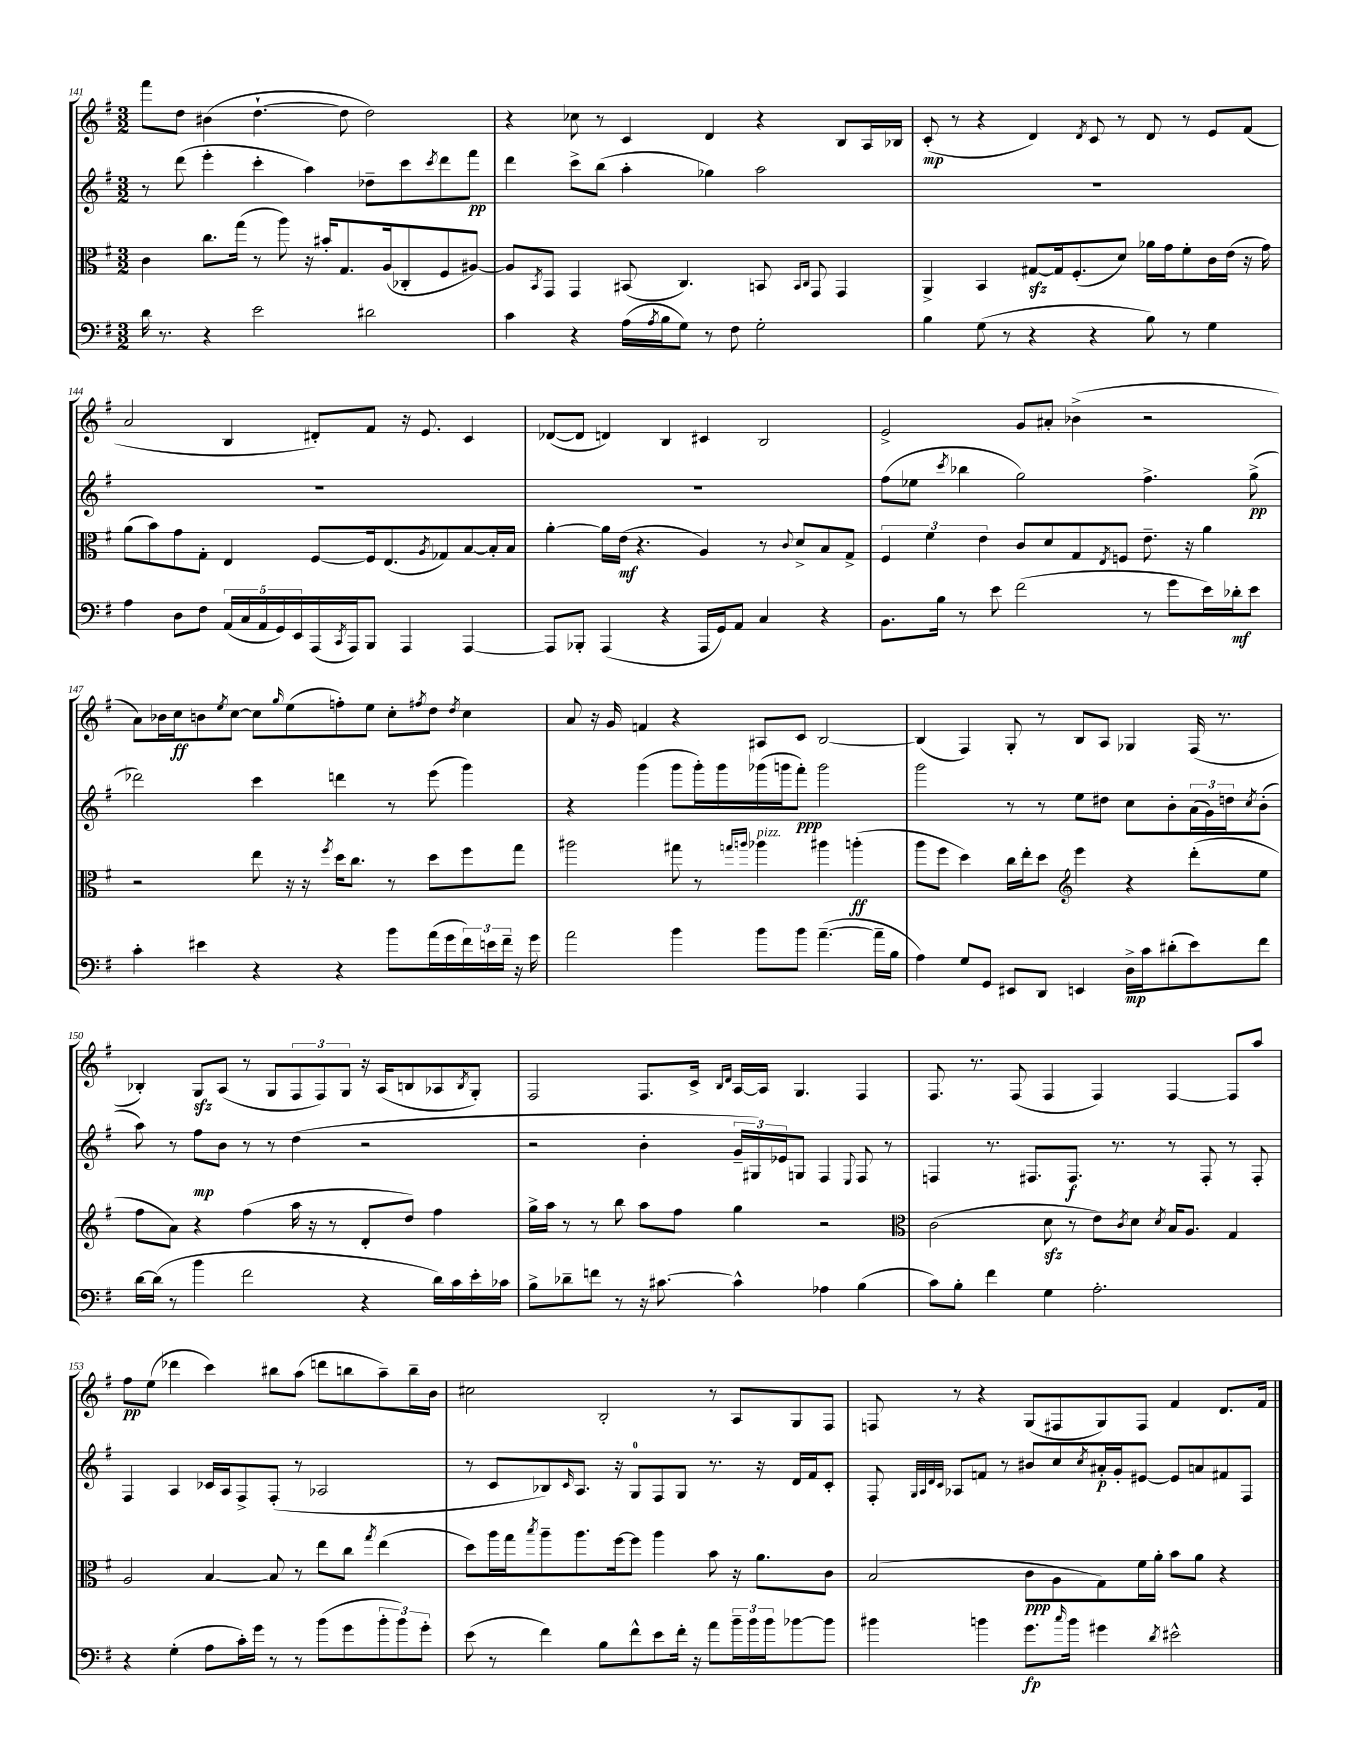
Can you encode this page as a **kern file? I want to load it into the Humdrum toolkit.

**kern	**dynam	**kern	**dynam	**kern	**dynam	**kern	**dynam
*part4	*part4	*part3	*part3	*part2	*part2	*part1	*part1
*staff4	*staff4	*staff3	*staff3	*staff2	*staff2	*staff1	*staff1
*clefF4	*	*clefC3	*	*clefG2	*	*clefG2	*
*k[f#]	*	*k[f#]	*	*k[f#]	*	*k[f#]	*
*M3/2	*	*M3/2	*	*M3/2	*	*M3/2	*
=141	=141	=141	=141	=141	=141	=141	=141
16d\	.	4c\	.	8r	.	8fff#\L	.
8.r	.	.	.	.	.	.	.
.	.	.	.	(8ddd\	.	8dd\J	.
4r	.	8.cc\L	.	4eee'\	.	(4b#X\	.
.	.	(16gg\Jk	.	.	.	.	.
2e\	.	8r	.	4ccc'\	.	[4.dd`\	.
.	.	8aa\)	.	.	.	.	.
.	.	16r	.	4aa\)	.	.	.
.	.	16b#X'/KL	.	.	.	.	.
.	.	8.G/	.	.	.	8dd\]	.
2d#X\	.	.	.	8dd-X~\L	.	2dd\)	.
.	.	(16A/k	.	.	.	.	.
.	.	8C-X'/	.	8ccc\	.	.	.
.	.	.	.	8qccc/	.	.	.
.	.	8F#/	.	8ddd\	.	.	.
.	.	[8A#X/J)	.	8fff#\J	pp	.	.
=142	=142	=142	=142	=142	=142	=142	=142
4c\	.	8A#/L]	.	4ddd\	.	4r	.
.	.	8qBB/	.	.	.	.	.
.	.	8GG/J	.	.	.	.	.
4r	.	4GG/	.	8ccc^\L	.	8cc-X\	.
.	.	.	.	(8bb\J	.	8r	.
(16A\LL	.	(8BB#X/	.	4aa'\	.	4c/	.
8qA/	.	.	.	.	.	.	.
16B\J	.	.	.	.	.	.	.
8G\J)	.	4.C/)	.	.	.	.	.
8r	.	.	.	4gg-X\)	.	4d/	.
8F#\	.	.	.	.	.	.	.
2G'\	.	8BBn/	.	2aa\	.	4r	.
.	.	16qqBB/LL	.	.	.	.	.
.	.	16qqC/JJ	.	.	.	.	.
.	.	8GG/	.	.	.	.	.
.	.	4GG/	.	.	.	8B/L	.
.	.	.	.	.	.	16A/L	.
.	.	.	.	.	.	16B-X/JJ	.
=143	=143	=143	=143	=143	=143	=143	=143
4B\	.	4AA^/	.	1.r	.	(8c'/	mp
.	.	.	.	.	.	8r	.
(8G\	.	4BB/	.	.	.	4r	.
8r	.	.	.	.	.	.	.
4r	.	[8G#Xzz/L	.	.	.	4d/)	.
.	.	16G#/k]	.	.	.	.	.
.	.	(8.F#'/	.	.	.	.	.
.	.	.	.	.	.	8qd/	.
4r	.	.	.	.	.	8c/	.
.	.	8d/J)	.	.	.	8r	.
8B\)	.	16a-X\LL	.	.	.	8d/	.
.	.	16g\J	.	.	.	.	.
8r	.	8f#'\	.	.	.	8r	.
4G\	.	16c\L	.	.	.	8e/L	.
.	.	(16e\JJ	.	.	.	.	.
.	.	16r	.	.	.	(8f#/J	.
.	.	16g\)	.	.	.	.	.
!!LO:LB:g=z
=144	=144	=144	=144	=144	=144	=144	=144
4A\	.	(8a\L	.	1.r	.	2a/	.
.	.	8b\)	.	.	.	.	.
8D\L	.	8g\	.	.	.	.	.
8F#\J	.	8G'\J	.	.	.	.	.
(20AA/LL	.	4E/	.	.	.	4B/	.
20C/	.	.	.	.	.	.	.
20AA/	.	.	.	.	.	.	.
20GG/)	.	.	.	.	.	.	.
20EE/	.	.	.	.	.	.	.
(16AAA/	.	[8F#/L	.	.	.	8d#X'/L)	.
8qCC/	.	.	.	.	.	.	.
16AAA/J)	.	.	.	.	.	.	.
8BBB/J	.	16F#/k]	.	.	.	8f#/J	.
.	.	(8.E/	.	.	.	.	.
4AAA/	.	.	.	.	.	16r	.
.	.	.	.	.	.	8.e/	.
.	.	8qA/	.	.	.	.	.
.	.	8G-X/)	.	.	.	.	.
[4AAA/	.	[8B/	.	.	.	4c/	.
.	.	16B'/L]	.	.	.	.	.
.	.	16B/JJ	.	.	.	.	.
=145	=145	=145	=145	=145	=145	=145	=145
8AAA/L]	.	[4a'\	.	1.r	.	([8d-X/L	.
8BBB-X'/J	.	.	.	.	.	8d-/J]	.
(4AAA/	.	16a\LL]	.	.	.	4dn/)	.
.	.	(16e\JJ	mf	.	.	.	.
.	.	4.r	.	.	.	.	.
4r	.	.	.	.	.	4B/	.
16AAA/LL	.	4A/)	.	.	.	4c#X/	.
16GG/J)	.	.	.	.	.	.	.
8AA/J	.	.	.	.	.	.	.
4C/	.	8r	.	.	.	2B/	.
.	.	8qqc/	.	.	.	.	.
.	.	8d^/L	.	.	.	.	.
4r	.	8B/	.	.	.	.	.
.	.	8G^/J	.	.	.	.	.
=146	=146	=146	=146	=146	=146	=146	=146
8.BB\L	.	6F#/	.	(8ff#\L	.	2e^/	.
.	.	.	.	8ee-X\J	.	.	.
.	.	6f#\	.	.	.	.	.
16B\Jk	.	.	.	.	.	.	.
.	.	.	.	8qccc/	.	.	.
8r	.	.	.	4bb-X\	.	.	.
.	.	6e\	.	.	.	.	.
8e\	.	.	.	.	.	.	.
(2f#\	.	8c/L	.	2gg\)	.	8g/L	.
.	.	8d/	.	.	.	8a#X'/J	.
.	.	8G/	.	.	.	(4b-X^\	.
.	.	8qE/	.	.	.	.	.
.	.	8Fn/J	.	.	.	.	.
8r	.	8.e~\	.	4.ff#^\	.	2r	.
8g\L	.	.	.	.	.	.	.
.	.	16r	.	.	.	.	.
16e\L)	.	4a\	.	.	.	.	.
16d-X'\J	mf	.	.	.	.	.	.
8e\J	.	.	.	(8gg^\	pp	.	.
!!LO:LB:g=z
=147	=147	=147	=147	=147	=147	=147	=147
4c'\	.	2r	.	2ddd-X\)	.	8a\L)	.
.	.	.	.	.	.	16b-X\L	.
.	.	.	.	.	.	16cc\J	ff
4e#X\	.	.	.	.	.	8bn\	.
.	.	.	.	.	.	8qee/	.
.	.	.	.	.	.	[8cc\J	.
4r	.	8ee\	.	4ccc\	.	8cc\L]	.
.	.	.	.	.	.	16qqgg/	.
.	.	16r	.	.	.	(8ee\	.
.	.	16r	.	.	.	.	.
.	.	8qff#/	.	.	.	.	.
4r	.	16dd\KL	.	4dddn\	.	8ffn'\)	.
.	.	8.cc\J	.	.	.	.	.
.	.	.	.	.	.	8ee\J	.
8b\L	.	8r	.	8r	.	8cc'\L	.
.	.	.	.	.	.	8qff#X/	.
(16a\L	.	8dd\L	.	(8eee\	.	8dd\J	.
16g\	.	.	.	.	.	.	.
.	.	.	.	.	.	8qdd/	.
24f#\)	.	8ff#\	.	4ggg\)	.	4cc\	.
24en\	.	.	.	.	.	.	.
24f#~\JJ	.	.	.	.	.	.	.
16r	.	8gg\J	.	.	.	.	.
16g\	.	.	.	.	.	.	.
=148	=148	=148	=148	=148	=148	=148	=148
2a\	.	2aa#X\	.	4r	.	8a/	.
.	.	.	.	.	.	16r	.
.	.	.	.	.	.	16g/	.
.	.	.	.	(4ggg\	.	4fn/	.
4b\	.	8gg#X\	.	8ggg\L	.	4r	.
.	.	8r	.	16ggg'\L)	.	.	.
.	.	.	.	16ggg\	.	.	.
.	.	16qqggn/LL	.	.	.	.	.
.	.	16qqaan/JJ	.	.	.	.	.
!	!	!LO:TX:a:i:t=pizz.	!	!	!	!	!
8b\L	.	4aa-X\	.	(16ggg-X\	.	8A#X/L	.
.	.	.	.	16gggn\J	.	.	.
8b\J	.	.	.	8fff#'\J)	ppp	8c/J	.
([4.a~\	.	4aa#X\	.	2ggg\	.	[2B/	.
.	.	(4aan'\	ff	.	.	.	.
16a~\LL]	.	.	.	.	.	.	.
16B\JJ	.	.	.	.	.	.	.
=149	=149	=149	=149	=149	=149	=149	=149
4A\)	.	8aa\L	.	2ggg\	.	(4B/]	.
.	.	8ff#\J	.	.	.	.	.
8G/L	.	4dd\)	.	.	.	4F#/)	.
8GG/J	.	.	.	.	.	.	.
8EE#X/L	.	16cc\LL	.	8r	.	8G'/	.
.	.	16ee'\J	.	.	.	.	.
8DD/J	.	8dd\J	.	8r	.	8r	.
*	*	*clefG2	*	*	*	*	*
4EEn/	.	4eee\	.	8ee\L	.	8B/L	.
.	.	.	.	8dd#X\J	.	8A/J	.
16D^\LL	mp	4r	.	8cc\L	.	4G-X/	.
16c\J	.	.	.	.	.	.	.
(8d#X'\	.	.	.	8b'\	.	.	.
8e\)	.	(8ddd'\L	.	(24a\L	.	(16F#/	.
.	.	.	.	24g\)	.	.	.
.	.	.	.	.	.	8.r	.
.	.	.	.	24ddn\J	.	.	.
.	.	.	.	8qcc/	.	.	.
8f#\J	.	8ee\J	.	(8b'\J	.	.	.
!!LO:LB:g=z
=150	=150	=150	=150	=150	=150	=150	=150
[16d\LL	.	8ff#\L	.	8aa\)	.	4B-X'/)	.
(16d\JJ]	.	.	.	.	.	.	.
8r	.	8a\J)	.	8r	.	.	.
4b\	.	4r	.	8ff#\L	mp	8Gzz/L	.
.	.	.	.	8b\J	.	(8A/J	.
2f#\	.	(4ff#\	.	8r	.	8r	.
.	.	.	.	8r	.	8G/L	.
.	.	16aa\	.	(4dd\	.	12F#/	.
.	.	16r	.	.	.	.	.
.	.	.	.	.	.	12F#/)	.
.	.	8r	.	.	.	.	.
.	.	.	.	.	.	12G/J	.
4r	.	8d'/L	.	2r	.	16r	.
.	.	.	.	.	.	(16A/KL	.
.	.	8dd/J)	.	.	.	8Bn/	.
16d\LL)	.	4ff#\	.	.	.	8A-X/	.
16c\	.	.	.	.	.	.	.
.	.	.	.	.	.	8qB/	.
16e'\	.	.	.	.	.	8G'/J)	.
16c-X\JJ	.	.	.	.	.	.	.
=151	=151	=151	=151	=151	=151	=151	=151
8B^\L	.	16gg^\LL	.	2r	.	2F#/	.
.	.	16aa\JJ	.	.	.	.	.
8d-X~\	.	8r	.	.	.	.	.
8fn\J	.	8r	.	.	.	.	.
8r	.	8bb\	.	.	.	.	.
16r	.	8aa\L	.	4b'\	.	8.F#/L	.
[8.c#X\	.	.	.	.	.	.	.
.	.	8ff#\J	.	.	.	.	.
.	.	.	.	.	.	16c^/Jk	.
.	.	.	.	.	.	16qqB/LL	.
.	.	.	.	.	.	16qqd/JJ	.
4c#^^\]	.	4gg\	.	24g~/LL	.	[16A/LL	.
.	.	.	.	24G#X/)	.	.	.
.	.	.	.	.	.	16A/JJ]	.
.	.	.	.	24e-X/J	.	.	.
.	.	.	.	8Gn/J	.	4.G/	.
4A-X\	.	2r	.	4F#/	.	.	.
.	.	.	.	8qqE/	.	.	.
(4B\	.	.	.	8F#/	.	4F#/	.
.	.	.	.	8r	.	.	.
=152	=152	=152	=152	=152	=152	=152	=152
*	*	*clefC3	*	*	*	*	*
8c\L)	.	(2c\	.	4Fn/	.	8.F#/	.
8B'\J	.	.	.	.	.	.	.
.	.	.	.	.	.	8.r	.
4f#\	.	.	.	8.r	.	.	.
.	.	.	.	.	.	(8F#/	.
.	.	.	.	8.F#X/L	.	.	.
4G\	.	8dzz\	.	.	.	4F#/	.
.	.	8r	.	8.F#/J	f	.	.
2.A'\	.	8e\L)	.	.	.	4F#/)	.
.	.	.	.	8.r	.	.	.
.	.	8qc/	.	.	.	.	.
.	.	8d\J	.	.	.	.	.
.	.	8qd/	.	.	.	.	.
.	.	16B/KL	.	8r	.	[4F#/	.
.	.	8.A/J	.	.	.	.	.
.	.	.	.	8F#'/	.	.	.
.	.	4G/	.	8r	.	8F#/L]	.
.	.	.	.	8F#'/	.	8aa/J	.
!!LO:LB:g=z
=153	=153	=153	=153	=153	=153	=153	=153
4r	.	2A/	.	4F#/	.	8ff#\L	pp
.	.	.	.	.	.	(8ee\J	.
(4G'\	.	.	.	4A/	.	4ddd-X\	.
8A\L	.	[4B/	.	16c-X/LL	.	4ccc\)	.
.	.	.	.	16A/J	.	.	.
16c'\L)	.	.	.	8F#^/	.	.	.
16g\JJ	.	.	.	.	.	.	.
8r	.	8B/]	.	(8F#'/J	.	8bb#X\L	.
8r	.	8r	.	8r	.	(8aa\J	.
(8b\L	.	8ee\L	.	2A-X/	.	8dddn\L	.
8g\	.	8cc\J	.	.	.	8bbn\	.
.	.	8qgg/	.	.	.	.	.
12b'\	.	(4ee\	.	.	.	8aa~\)	.
12b\)	.	.	.	.	.	.	.
.	.	.	.	.	.	16bb~\L	.
12g'\J	.	.	.	.	.	.	.
.	.	.	.	.	.	16b\JJ	.
=154	=154	=154	=154	=154	=154	=154	=154
(8e\	.	8dd\L)	.	8r	.	2cc#X\	.
8r	.	16aa\L	.	8c/L	.	.	.
.	.	16gg\J	.	.	.	.	.
.	.	8qbb/	.	.	.	.	.
4f#\)	.	8aa~\	.	8B-X/)	.	.	.
.	.	.	.	16qqc/	.	.	.
.	.	8.aa\	.	8.A/J	.	.	.
8B\L	.	.	.	.	.	2B'/	.
.	.	[16ff#\k	.	16r	.	.	.
8f#^^\	.	8ff#\J]	.	8G/L	.	.	.
8e\	.	4aa\	.	8F#/	.	.	.
16f#'\Jk	.	.	.	8G/J	.	.	.
16r	.	.	.	.	.	.	.
8a\L	.	8b\	.	8.r	.	8r	.
24b~\L	.	16r	.	.	.	8A/L	.
24b\	.	.	.	.	.	.	.
.	.	8.a\L	.	16r	.	.	.
24b\J	.	.	.	.	.	.	.
[8b-X\	.	.	.	16d/LL	.	8G/	.
.	.	.	.	16f#/J	.	.	.
8b-\J]	.	8c\J	.	8c'/J	.	8F#/J	.
=155	=155	=155	=155	=155	=155	=155	=155
4b#X\	.	(2B/	.	8F#'/	.	8Fn/	.
.	.	.	.	32qqG/LLL	.	.	.
.	.	.	.	32qqA/	.	.	.
.	.	.	.	32qqd/	.	.	.
.	.	.	.	32qqc/JJJ	.	.	.
.	.	.	.	8A-X/L	.	8r	.
4bn\	.	.	.	8fn/J	.	4r	.
.	.	.	.	8r	.	.	.
8.g\L	fp	8c\L	ppp	8b#X/L	.	(8G/L	.
.	.	8A\	.	8cc/	.	8F#X/	.
16qqcc/	.	.	.	.	.	.	.
16b\Jk	.	.	.	.	.	.	.
.	.	.	.	8qcc/	.	.	.
4g#X\	.	8G\)	.	16a#X'/L	p	8G/)	.
.	.	.	.	16g'/J	.	.	.
.	.	16f#\L	.	[8e#X/J	.	8F#/J	.
.	.	16a'\JJ	.	.	.	.	.
8qd/	.	.	.	.	.	.	.
2e#X^^\	.	8b\L	.	8e#/L]	.	4f#/	.
.	.	8a\J	.	8an/	.	.	.
.	.	4r	.	8f#X/	.	8.d/L	.
.	.	.	.	8F#/J	.	.	.
.	.	.	.	.	.	16f#/Jk	.
==	==	==	==	==	==	==	==
*-	*-	*-	*-	*-	*-	*-	*-
